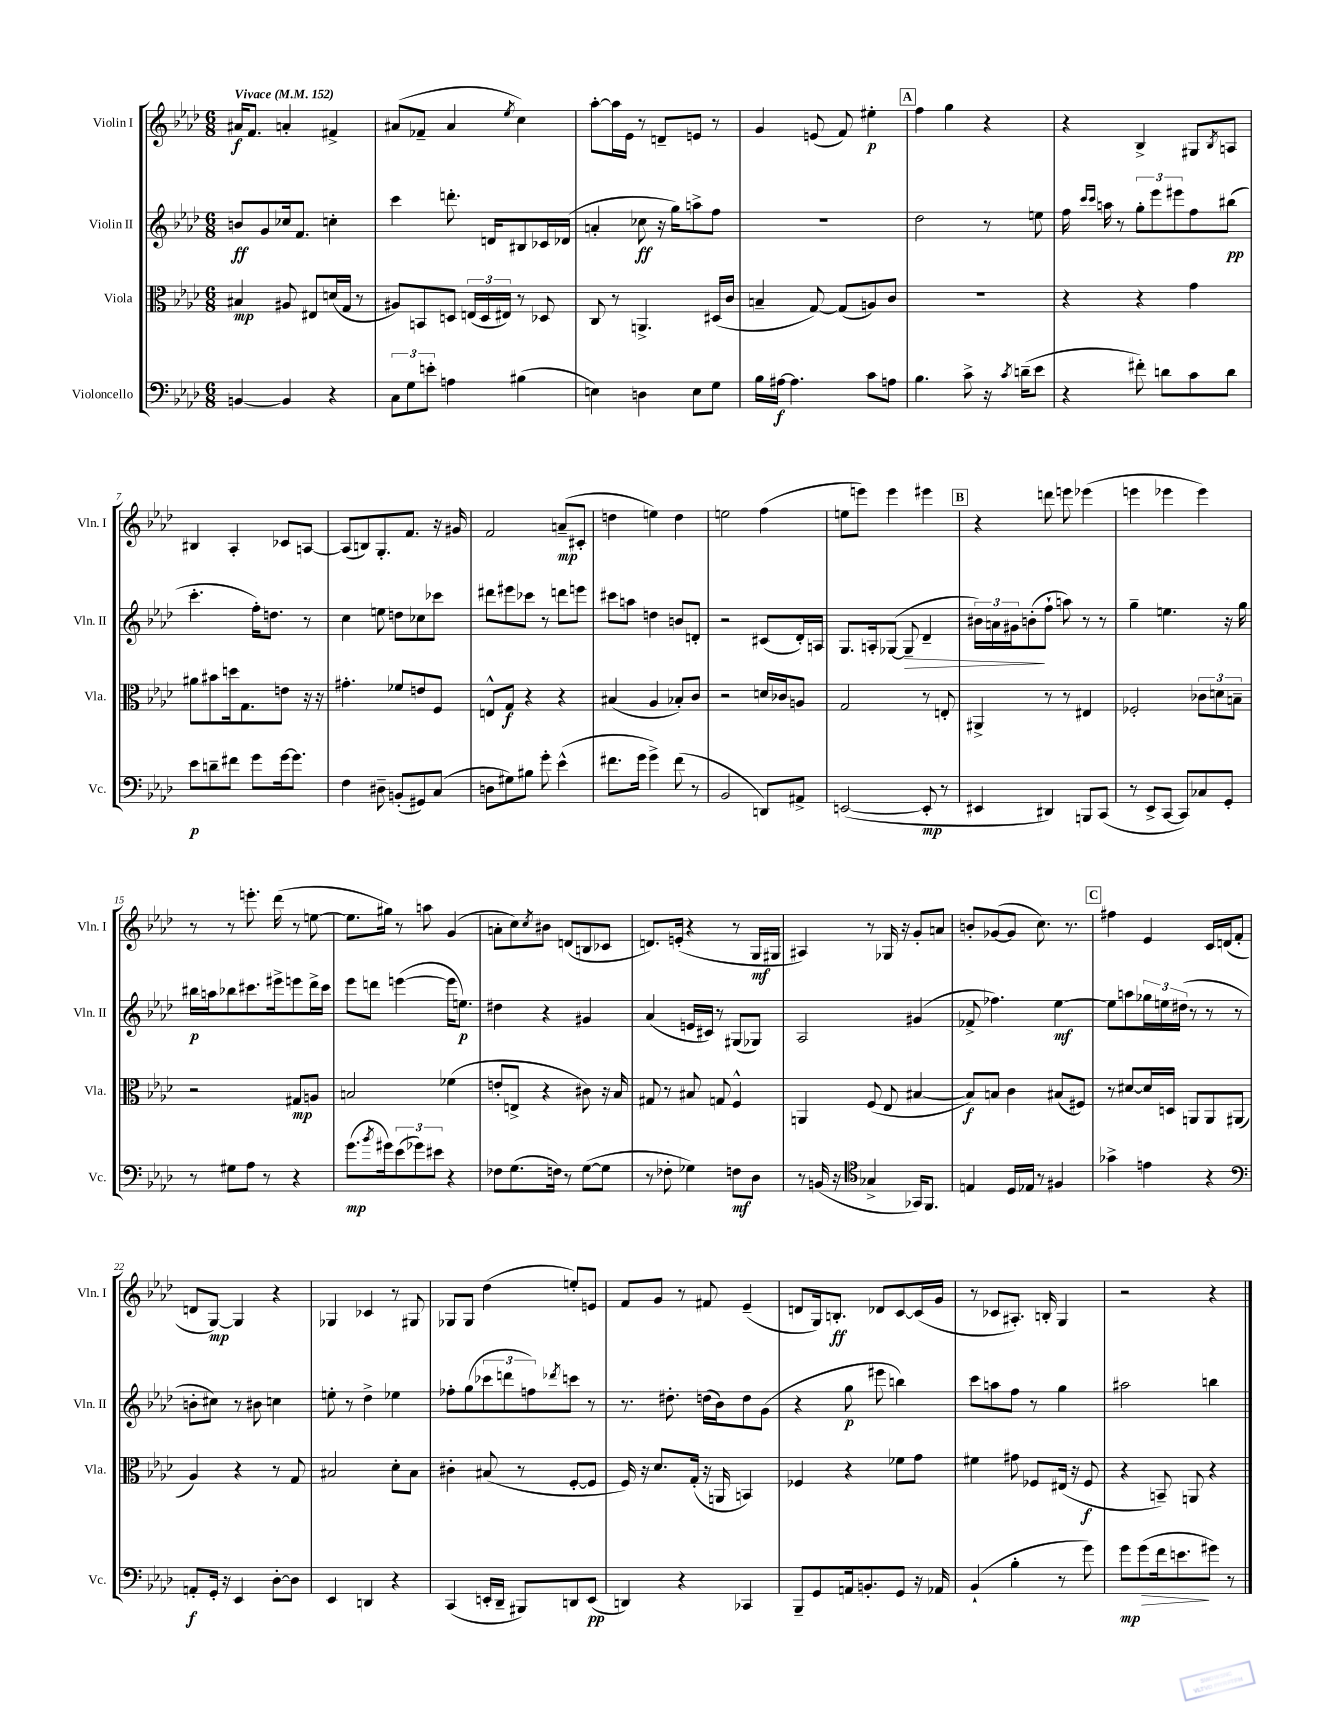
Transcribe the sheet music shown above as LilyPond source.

<<
\new StaffGroup <<
\new Staff = "s0" \with { instrumentName = "Violin I" shortInstrumentName = "Vln. I" } {
    \clef treble \key aes \major \numericTimeSignature \time 6/8 \tempo "Vivace" 4 = 152
    ais'16\f f'8. a'4-. fis'4-> |
    ais'8( fes'8-- ais'4 \acciaccatura { ees''8 } c''4) |
    aes''8~-. aes''16 ees'16 r8 d'8-- e'8 r8 |
    g'4 e'8( f'8) eis''4-.\p |
    \mark \markup { \box "A" } f''4 g''4 r4 |
    r4 bes4-> gis8 \acciaccatura { bes8 } a8 |
    bis4 aes4-. ces'8 a8~ |
    a8( b8) g8.-. f'8. r16 gis'16 |
    f'2 a'8--\mp( cis'8-. |
    d''4 e''4) d''4 |
    e''2 f''4( |
    e''8 e'''8) e'''4 eis'''4 |
    \mark \markup { \box "B" } r4 d'''8 e'''8 ees'''4( |
    e'''4 ees'''4 ees'''4) |
    r8 r8 e'''8.-. des'''16( r8 e''8~ |
    e''8. gis''16) r8 a''8 g'4( |
    a'8-. c''8) \acciaccatura { c''8 } bis'8 d'8( b8 ces'8 |
    d'8.) e'16-.( r4 r8 g16\mf gis16 |
    ais4) r8 ges16 r16 g'8-. a'8 |
    b'8-. ges'8~( ges'8 c''8.) r8. |
    \mark \markup { \box "C" } fis''4 ees'4 c'16 d'16( f'8-. |
    d'8 g8~\mp) g4 r4 |
    ges4 ces'4 r8 gis8 |
    ges8 ges8 des''4( e''8-.) e'8 |
    f'8 g'8 r8 fis'8 ees'4--( |
    d'8 g16) b8.-.\ff des'8 c'8~ c'16( g'16 |
    r8 ces'8 ais8.-.) b16-. g4 |
    r2 r4 \bar "|." |
}
\new Staff = "s1" \with { instrumentName = "Violin II" shortInstrumentName = "Vln. II" } {
    \clef treble \key aes \major \numericTimeSignature \time 6/8
    b'8\ff g'8 ces''16 f'8. c''4-. |
    c'''4 d'''8.-. d'16 bis8 ces'16 des'16( |
    a'4-. ces''8\ff r16 g''16) a''8-> f''8 |
    r2. |
    \mark \markup { \box "A" } des''2 r8 e''8 |
    f''16 \grace { c'''16 c'''16 } a''16 r8 \tuplet 3/2 { g''8-. ees'''8 eis'''8 } f''8 bis''8\pp( |
    c'''4.-. f''16-.) d''8. r8 |
    c''4 e''8 d''8 ces''8 ces'''8 |
    dis'''8 eis'''8 ces'''8 r8 d'''8 e'''8 |
    cis'''8 a''8 d''4 b'8 d'8-. |
    r2 cis'8( des'16-.) a16 |
    g8. a16-. ges8~( ges8--\> des'4-- |
    \mark \markup { \box "B" } \tuplet 3/2 { bis'16) a'16 gis'16 } b'8-.\!( f''8-! a''8) r8 r8 |
    g''4-- e''4. r16 g''16 |
    bis''16\p a''16 bes''8 cis'''8. eis'''16-> e'''8 des'''16-> cis'''16 |
    ees'''8 d'''8 e'''4~( e'''16 e''8.\p) |
    dis''4 r4 gis'4 |
    aes'4( e'16 cis'16) r8 gis8( ges8) |
    aes2 gis'4( |
    fes'8-> fes''4.) ees''4~\mf |
    \mark \markup { \box "C" } ees''8 a''8 \tuplet 3/2 { ges''16 e''16 dis''16( } r8 r8 r8 |
    b'8-. cis''8) r8 bis'8 c''4 |
    e''8-. r8 des''4-> ees''4 |
    fes''8-. g''8( \tuplet 3/2 { ces'''8 d'''8 f''8) } \acciaccatura { des'''8 } c'''8 r8 |
    r8. dis''8.-. d''16( bes'16) d''8 g'8( |
    r4 g''8\p eis'''8 b''4) |
    c'''8 a''8 f''8 r8 g''4 |
    ais''2 b''4 \bar "|." |
}
\new Staff = "s2" \with { instrumentName = "Viola" shortInstrumentName = "Vla." } {
    \clef alto \key aes \major \numericTimeSignature \time 6/8
    bis4\mp ais8 eis8 d'16( g16 r8 |
    ais8) b,8 d8 \tuplet 3/2 { e16( d16 eis16) } r8 des8 |
    c8 r8 a,4.-> dis16( c'16 |
    b4-- g8~) g8( a8) c'8 |
    \mark \markup { \box "A" } R2. |
    r4 r4 g'4 |
    ais'8 bis'8 d''16 g8. e'8 r16 r16 |
    gis'4.-. fes'8 e'8 f8 |
    e8-^ g8\f r4 r4 |
    bis4( aes4 bes8-.) c'8 |
    r2 d'16 ces'16 a8 |
    g2 r8 e8-. |
    \mark \markup { \box "B" } ais,4-> r8 r8 eis4 |
    fes2-. \tuplet 3/2 { ces'8 d'8 b8-- } |
    r2 gis8\mp a8 |
    b2 fes'4( |
    e'8-. e8-> r4 cis'8) r16 bes16 |
    gis8 r8 bis8 g8 f4-^ |
    a,4 f8( ees8 bis4~ |
    bis8\f) b8 c'4 bis8( fis8) |
    \mark \markup { \box "C" } r8 dis'8~ dis'16 d16 a,8 a,8 ais,8( |
    aes4) r4 r8 g8 |
    bis2 des'8-. bis8 |
    cis'4-. bis8( r8 f8~-. f8 |
    f16) r16 des'8. g16-.( r16 a,16 b,4) |
    fes4 r4 fes'8 g'8 |
    fis'4 gis'8 fes8 eis16( r16 fes8\f |
    r4 b,8--) a,8 r4 \bar "|." |
}
\new Staff = "s3" \with { instrumentName = "Violoncello" shortInstrumentName = "Vc." } {
    \clef bass \key aes \major \numericTimeSignature \time 6/8
    b,4~ b,4 r4 |
    \tuplet 3/2 { c8 g8 e'8-. } a4 bis4( |
    e4) d4 e8 g8 |
    bes16 ais16~\f ais4. c'8 a8 |
    \mark \markup { \box "A" } bes4. c'8-> r16 \acciaccatura { c'8 } d'16--( ees'8 |
    r4 fis'8-.) d'8 c'8 d'8 |
    ees'8\p d'8-- fis'8 g'8 g'16~ g'8. |
    f4 dis8-- b,8-.( gis,8) c8( |
    d8 gis8) bis8 g'8-. ees'4-^( |
    fis'8. g'16 g'4->) fis'8( r8 |
    bes,2 d,8) ais,8-> |
    e,2~( e,8-.\mp r8 |
    \mark \markup { \box "B" } eis,4 dis,4) b,,8 c,8( |
    r8 ees,8-> c,8~ c,8) ces8 g,8-. |
    r8 gis8 aes8 r8 r4 |
    g'8.\mp( \acciaccatura { bes'8 } gis'16) \tuplet 3/2 { ees'8( ges'8) eis'8 } r4 |
    fes8 g8.( f16) r8 g8~( g8 |
    r8 fes8-. ges4) f8\mf des8 |
    r8 b,16( r16 \clef tenor ges4-> ges,16) f,8. |
    e4 des16 ees16 r8 fis4 |
    \mark \markup { \box "C" } ges'4-> e'4 r4 |
    \clef bass a,8-.\f g,16-. r16 ees,4 des8~-. des8 |
    ees,4 d,4 r4 |
    c,4( e,16-. des,16-- bis,,8) d,8 e,8\pp( |
    d,4) r4 ces,4 |
    bes,,8-- g,8 a,16 b,8.-. g,8 r16 aes,16 |
    bes,4-!( bes4-. r8 g'8) |
    g'8\mp\> g'8( f'16 e'8.\! gis'8) r8 \bar "|." |
}
>>
>>
